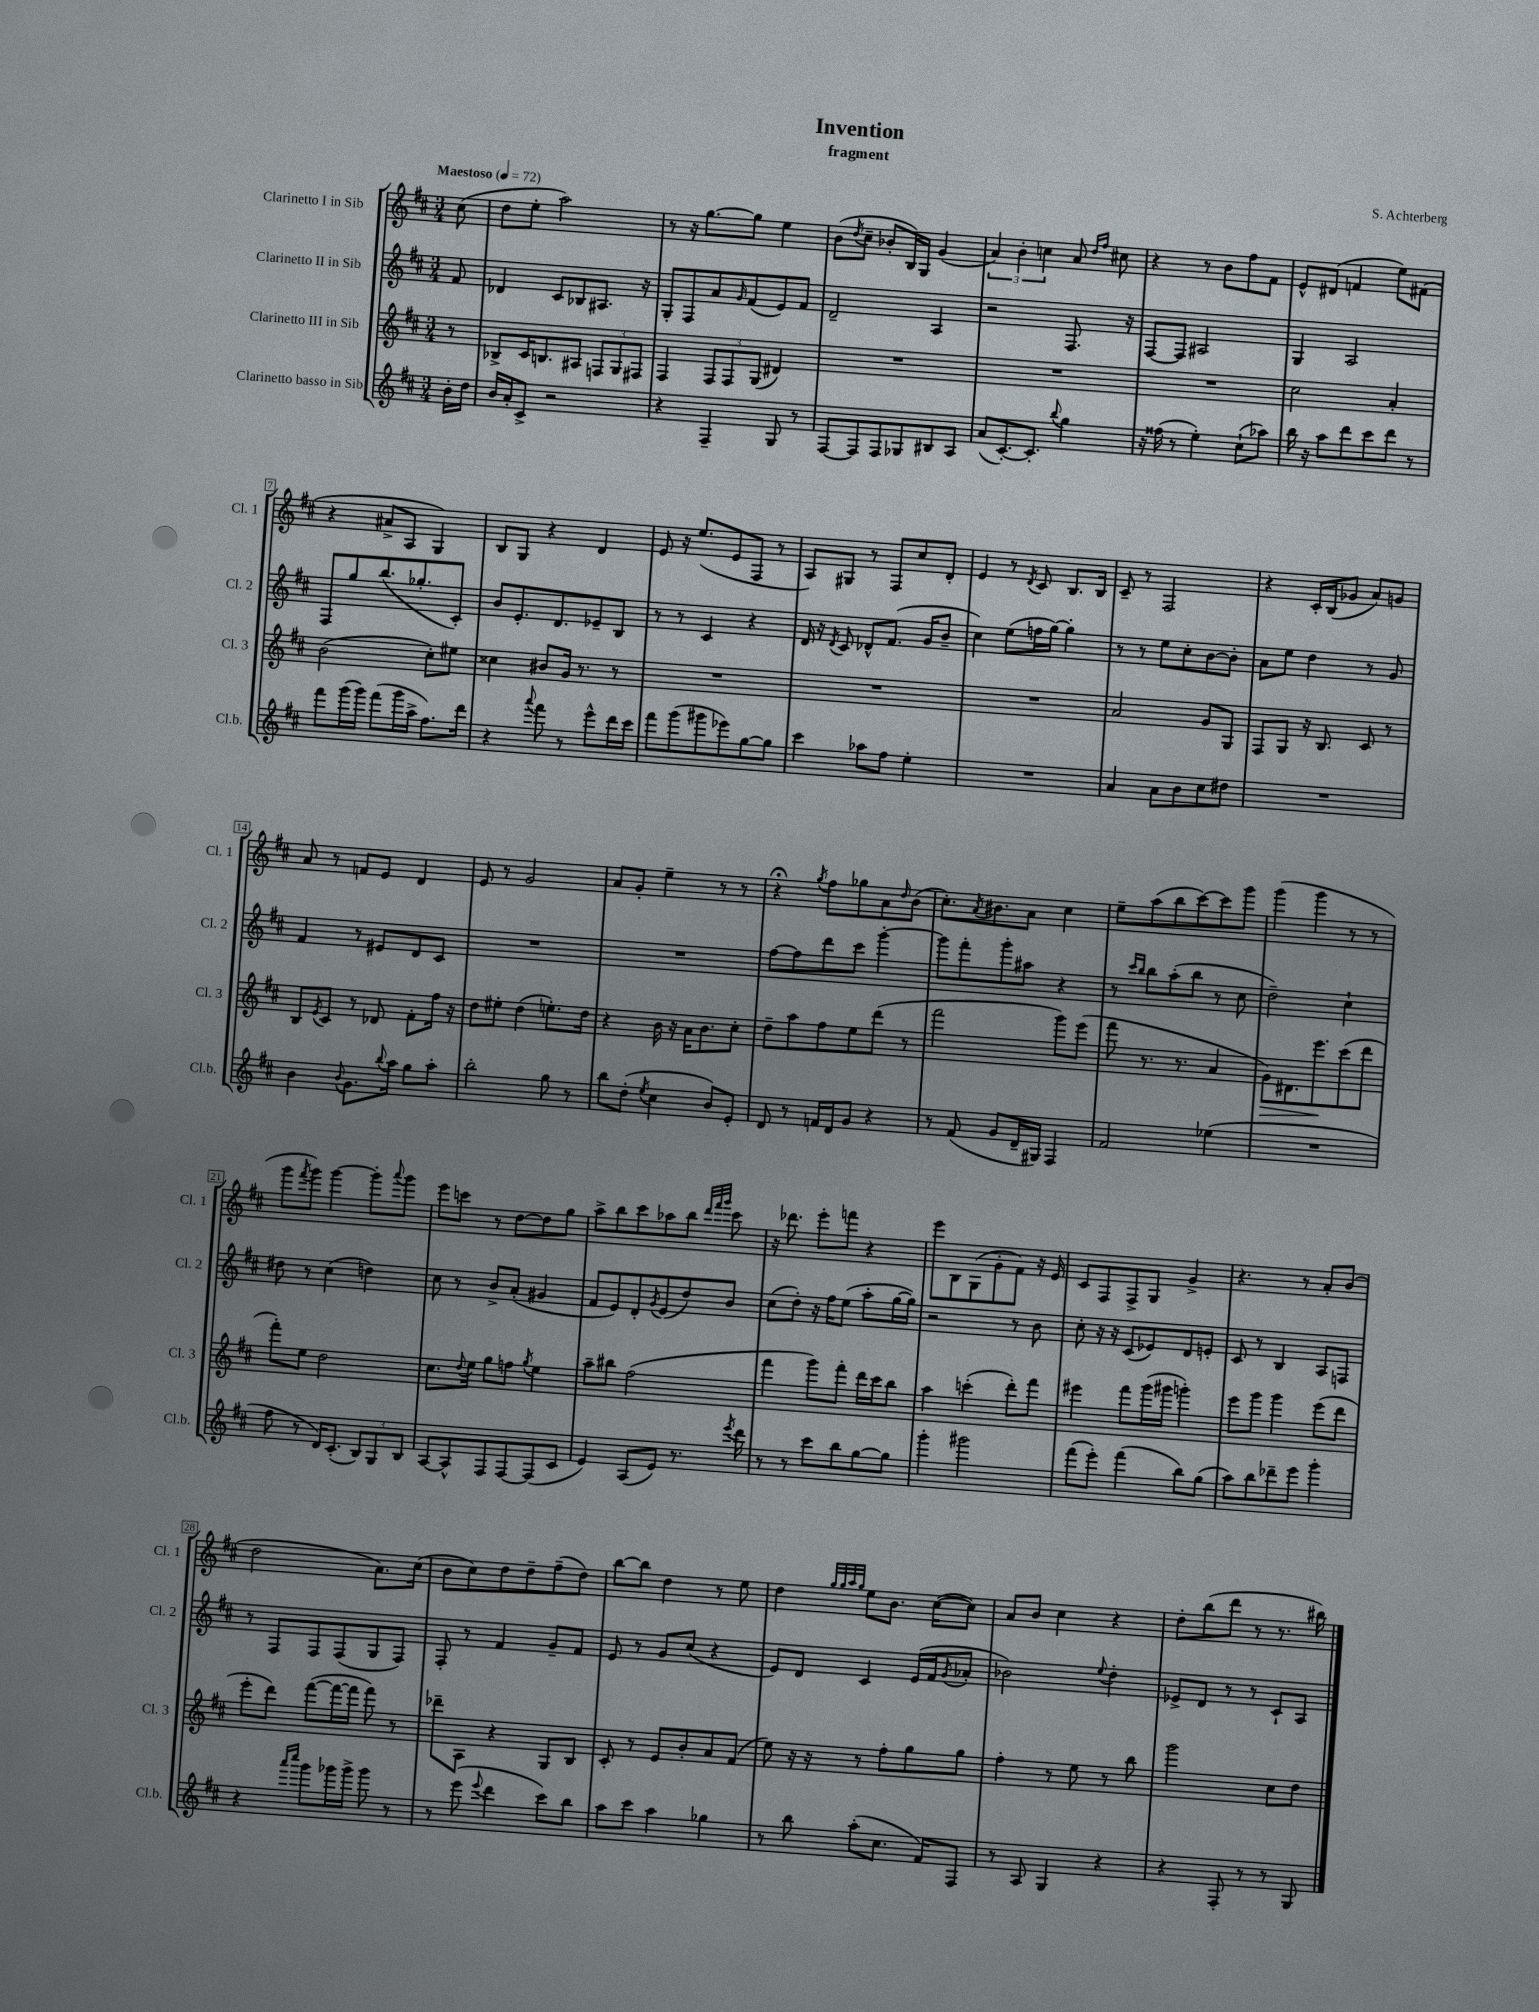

**kern	**kern	**dynam	**kern	**kern
*part4	*part3	*part3	*part2	*part1
*staff4	*staff3	*staff3	*staff2	*staff1
*I"Clarinetto basso in Sib	*I"Clarinetto III in Sib	*	*I"Clarinetto II in Sib	*I"Clarinetto I in Sib
*I'Cl.b.	*I'Cl. 3	*	*I'Cl. 2	*I'Cl. 1
*clefG2	*clefG2	*	*clefG2	*clefG2
*k[f#c#]	*k[f#c#]	*	*k[f#c#]	*k[f#c#]
*M3/4	*M3/4	*	*M3/4	*M3/4
*MM72	*MM72	*	*MM72	*MM72
=	=	=	=	=
!	!	!	!	!LO:TX:a:B:t=Maestoso
16b'\LL	8r	.	8f#/	(8cc#\
16dd\JJ	.	.	.	.
=1	=1	=1	=1	=1
16b/LL	8B-X^/L	.	4d-X/	8dd\L
16a'/J	.	.	.	.
8c#^/J	16c#/K	.	.	8ee'\J
.	8.Bn/	.	.	.
2r	.	.	8c#/L	2aa\)
.	8A#X/J	.	8B-X/	.
.	12Fn/L	.	8.A#X/J	.
.	12G/	.	.	.
.	12F#X/J	.	.	.
.	.	.	16r	.
=2	=2	=2	=2	=2
4r	4F#/	.	8G'/L	8r
.	.	.	8F#/	16r
.	.	.	.	[8.gg\L
4F#~/	12F#/L	.	8a/	.
.	12F#/	.	.	.
.	.	.	16qqg/	.
.	.	.	(8f#/	8gg\J]
.	(12G/J	.	.	.
8G/	4d#X/)	.	8e/)	4ee\
8r	.	.	8f#/J	.
=3	=3	=3	=3	=3
[8F#/L	2.r	.	2d~/	(8b\L
.	.	.	.	8qdd/
8F#/]	.	.	.	8cc#~\J
8F#/	.	.	.	8b-X'/L
8G-X/	.	.	.	16B/L)
.	.	.	.	16G/JJ
8B#X/	.	.	4A/	(4g/
8A/J	.	.	.	.
=4	=4	=4	=4	=4
(8a/L	2.r	.	2r	6a/)
[8.c#'/)	.	.	.	.
.	.	.	.	6b'\
8.c#'/J]	.	.	.	.
.	.	.	.	6ccn\
8qqbb/	.	.	.	.
4gg\	.	.	8.F#/	8a/
.	.	.	.	16qqdd/LL
.	.	.	.	16qqff#/JJ
.	.	.	.	8cc#X\
.	.	.	16r	.
=5	=5	=5	=5	=5
16r	2.r	.	[8F#/L	4r
(16ff##X\	.	.	.	.
8r	.	.	8F#/J]	.
4ee'\)	.	.	2A#X/	8r
.	.	.	.	8b\L
(8cc#`\L	.	.	.	8ff#\
8aa-X\J)	.	.	.	8f#\J
=6	=6	=6	=6	=6
16bb\	2cc#\	.	4G/	8e^^/L
16r	.	.	.	.
8aa\L	.	.	.	(8d#X/J
8ddd\	.	.	2A/	4fn/
8ccc#\	.	.	.	.
8ddd\J	4a'/	.	.	8ee\L)
8r	.	.	.	(8f#X\J
!!LO:LB:g=z
=7	=7	=7	=7	=7
8fff#\L	(2b\	.	8F#/L	4r
(16ggg\L	.	.	8gg/	.
16ggg\JJ)	.	.	.	.
(8fff#\L	.	.	(8.bb/	8a#X^/L
16ggg\L	.	.	.	8A/J
16aa^\JJ	.	.	8.gg-X'/	.
8.ff#\L)	8cc#'\L)	.	.	4G/)
.	8ee#X\J	.	8c#'/J)	.
16ddd\Jk	.	.	.	.
=8	=8	=8	=8	=8
4r	4cc##X\	.	8b/L	8B/L
.	.	.	8.e'/	8G/J
8qqaaa/	.	.	.	.
8fff#\	8b#X/L	.	.	4r
.	.	.	8.d/	.
8r	16g/Jk	.	.	.
.	8.r	.	.	.
8eee^^\L	.	.	8e-X~/	4d/
16ddd\L	8r	.	8B/J	.
16ccc#\JJ	.	.	.	.
=9	=9	=9	=9	=9
8fff#\L	2.r	.	8r	8e/
(8ggg\	.	.	8r	16r
.	.	.	.	(8.ee/L
8ggg#X\	.	.	4c#/	.
8eee-X\)	.	.	.	8e/
[8gg\	.	.	4r	8F#/J
8gg\J]	.	.	.	8r
=10	=10	=10	=10	=10
4ccc#\	2.r	.	16d/	8A/L)
.	.	.	16r	.
.	.	.	8qd/	.
.	.	.	8c#/	8G#X/J
8aa-X\L	.	.	8d-X^^/L	8r
8ff#\J	.	.	(8.f#/J	8F#/L
4ee'\	.	.	.	8cc#/
.	.	.	16g/KL	.
.	.	.	8b~/J	8d'/J
=11	=11	=11	=11	=11
2.r	2.r	.	4cc#\)	4e/
.	.	.	(8ee\L	8r
.	.	.	.	8qd/
.	.	.	16ffn\L	8c#/
.	.	.	[16gg\JJ)	.
.	.	.	4gg'\]	8.B/L
.	.	.	.	16B/Jk
=12	=12	=12	=12	=12
4a/	2a/	.	8r	8c#~/
.	.	.	8r	8r
8a\L	.	.	8ee\L	2F#/
8b\	.	.	8cc#'\	.
8cc#\	8g/L	.	[8b\	.
8dd#X\J	8G/J	.	8b'\J]	.
=13	=13	=13	=13	=13
2.r	8F#/L	.	8a\L	4r
.	8G/J	.	8ee\J	.
.	16r	.	4dd\	16c#'/LL
.	8.B/	.	.	(16B/J
.	.	.	.	8g-X/J
.	8c#/	.	8r	8a/L)
.	8r	.	8g/	8gn/J
!!LO:LB:g=z
=14	=14	=14	=14	=14
4b\	8B/L	.	4f#/	8a/
.	8qe/	.	.	.
.	8c#/J	.	.	8r
8qqb/	.	.	.	.
8.g\L	8r	.	8r	8fn/L
.	8d-X/	.	8e#X/L	8e/J
8qqbb/	.	.	.	.
16aa\Jk	.	.	.	.
8gg\L	8f#'\L	.	8d/	4d/
8aa'\J	16ff#\Jk	.	8c#/J	.
.	16r	.	.	.
=15	=15	=15	=15	=15
2bb'\	8dd\L	.	2.r	8e/
.	8ee#X'\J	.	.	8r
.	(4dd\	.	.	2g/
8gg\	8.een'\L)	.	.	.
8r	.	.	.	.
.	16dd\Jk	.	.	.
=16	=16	=16	=16	=16
8bb\L	4r	.	2.r	8a/L
(8dd'\J	.	.	.	8g'/J
8qee/	.	.	.	.
4cc#\	16b\	.	.	4ee~\
.	16r	.	.	.
.	16a\KL	.	.	.
.	8.b\	.	.	.
8b/L)	.	.	.	8r
8e'/J	8cc#'\J	.	.	8r
=17	=17	=17	=17	=17
8d/	8dd~\L	.	[8ff#\L	4r;<
8r	8aa\	.	8ff#\]	.
.	.	.	.	8qgg/
16fn/LL	8ff#\	.	8ddd\	8ff#\L
16d/J	.	.	.	.
8g/J	8ee\	.	8ccc#\J	8gg-X\
4r	(8ddd\J	.	[4ggg'\	8a\
.	.	.	.	16qqdd/
.	8r	.	.	(8b\J
=18	=18	=18	=18	=18
8r	2fff#\	.	8ggg\L]	8.cc#'\L)
(8f#/	.	.	8fff#'\	.
.	.	.	.	8qa/
.	.	.	.	8.b#X\
8g/L	.	.	8ggg'\	.
16d~/L	.	.	8aa#X\J	8a\J
16G#X/JJ)	.	.	.	.
4F#/	8ggg\L)	.	4r	4cc#\
.	(8eee\J	.	.	.
=19	=19	=19	=19	=19
2f#/	8fff#\	.	8r	8ee~\L
.	.	.	16qqccc#/LL	.
.	.	.	16qqbb/JJ	.
.	8.r	.	8bb\L	(8aa\
.	.	.	(8aa'\	8bb\
.	8.r	.	.	.
.	.	.	8bb\J	[8ccc#\)
(4ee-X\	4a/	.	8r	8ccc#\]
.	.	.	8cc#\	8ggg\J
=20	=20	=20	=20	=20
!	!	!LO:HP:b	!	!
2.r	8g\L)	>	2dd~\)	(4ggg\
.	8.d#X\	.	.	.
.	.	.	.	4ggg\
.	8.eee\	.	.	.
.	(8ccc#\	]	4cc#`\	8r
.	8ddd\J	.	.	8r
!!LO:LB:g=z
=21	=21	=21	=21	=21
8ff#\	8fff#'\L)	.	8dd#X\	8ggg\L
.	.	.	.	8qfff#/
8r	8ee\J	.	8r	8ggg\J)
16d/KL)	2dd\	.	(4cc#\	[4ggg\
(8.c#'/J	.	.	.	.
12B/L)	.	.	4ddn\)	8ggg'\L]
12G/	.	.	.	.
.	.	.	.	8qqaaa/
.	.	.	.	8ggg\J
12B/J	.	.	.	.
=22	=22	=22	=22	=22
[8A/L	8.cc#\L	.	8cc#\	8eee\L
8A^^/]	.	.	8r	8cccn\J
.	8qqdd/	.	.	.
.	16ee\Jk	.	.	.
8F#/	8gg\L	.	8b^/L	8r
[8F#/	8ffn\J	.	(8a'/J	[8dd\L
.	8qgg/	.	.	.
(8F#/]	4ee\	.	4g#X/	8dd\]
8c#/J	.	.	.	8gg\J
=23	=23	=23	=23	=23
4e/)	8aa~\L	.	8f#/L	8aa^\L
.	8bb#X\J	.	8e/)	8bb\
(8A/L	(2ff#\	.	8d'/	8ccc#\
.	.	.	8qg/	.
8e/J)	.	.	(8e/	8aa-X\
8.r	.	.	8dd/)	8bb\J
.	.	.	.	32qqddd/LLL
.	.	.	.	32qqfff#/
.	.	.	.	32qqggg/JJJ
.	.	.	8b/J	8ccc#\
8qeee/	.	.	.	.
16ddd\	.	.	.	.
=24	=24	=24	=24	=24
8r	4fff#\	.	(8cc#\L	16r
.	.	.	.	8.ddd-X\
8r	.	.	8dd'\J)	.
8ccc#\L	8ggg\L)	.	16r	8eee'\L
.	.	.	16ff#\KL	.
8bb\	8fff#'\J	.	(8ee\J	8fffn\J
[8gg\	16ddd\LL	.	8aa'\L	4r
.	16ccc#\J	.	.	.
8gg\J]	8bb\J	.	[16gg\L	.
.	.	.	16gg\JJ])	.
=25	=25	=25	=25	=25
4ggg'\	4aa\	.	2r	8eee\L
.	.	.	.	8B\
2ggg#X\	(4cccn'\	.	.	(8G\
.	.	.	.	8g'\
.	8ddd'\L)	.	8r	8f#\J)
.	8fff#\J	.	8b\	16r
.	.	.	.	16e/
=26	=26	=26	=26	=26
(8fff#\L	4eee#X\	.	8cc#'\	8c#/L
8eee'\J)	.	.	16r	8F#/
.	.	.	16r	.
(4fff#\	8fff#\L	.	(8c#/L	8F#^/
.	(16ggg\L	.	8e-X/)	8G/J
.	16ggg#X\JJ	.	.	.
8bb\L)	4gggn'\)	.	8d/	4g^/
(8gg\J	.	.	8en'/J	.
=27	=27	=27	=27	=27
8aa\L)	8eee\L	.	8c#/	4.r
8bb\	8ggg\J	.	8r	.
8ddd-X~\	4ggg\	.	4B/	.
8eee\J	.	.	.	8r
4ggg'\	(8eee\L	.	8A/L	8a'/L
.	8ddd\J	.	8Fn/J	(8b/J
!!LO:LB:g=z
=28	=28	=28	=28	=28
4r	8eee'\L	.	8r	2dd\
.	8ddd\J)	.	8F#/L	.
16qqaaa/LL	.	.	.	.
16qqcccc#/JJ	.	.	.	.
8ggg\L	([8fff#\L	.	8F#/	.
16ggg-X\L	16fff#\L_	.	(8F#/	.
16ggg-^\JJ	16fff#\JJ]	.	.	.
8ggg-\	8fff#\)	.	8G/	8.a\L)
8r	8r	.	8F#/J)	.
.	.	.	.	(16cc#\Jk
=29	=29	=29	=29	=29
8r	8ddd-X~\L	.	8F#'/	8b\L
(8eee\	8A\J	.	8r	8cc#\)
8qqeee/	.	.	.	.
4ddd\	4r	.	4f#/	8dd\
.	.	.	.	8dd~\
8ccc#\L)	8G/L	.	8g~/L	(8ff#~\
8bb\J	8B/J	.	8f#/J	8dd\J)
=30	=30	=30	=30	=30
8aa\L	8c#'/	.	8e/	[8bb\L
8ccc#\J	8r	.	8r	8bb\J]
4aa\	8e/L	.	8g/L	4dd\
.	8b'/	.	(8cc#/J	.
4gg-X\	8a/	.	4r	8r
.	(8f#/J	.	.	8ee\
=31	=31	=31	=31	=31
8r	8ee\)	.	8e/L)	4dd\
8bb\	16r	.	8d/J	.
.	16r	.	.	.
.	.	.	.	32qqgg/LLL
.	.	.	.	32qqgg/
.	.	.	.	32qqaa/
.	.	.	.	32qqgg/JJJ
(8aa'\L	8r	.	4c#/	8ee\L
8.cc#\J	8ff#'\L	.	.	8.b\J
.	8gg\	.	(16e/LL	.
16f#/KL)	.	.	16f#/J	([16cc#\KL
.	.	.	8qg/	.
8F#/J	8gg\J	.	8a-X'/J	8cc#\J])
=32	=32	=32	=32	=32
8r	4ff#'\	.	2b-X\)	8a/L
8A/	.	.	.	8b/J
4G/	8r	.	.	4cc#\
.	8ee\	.	.	.
.	.	.	8qqee/	.
4r	8r	.	4dd'\	4r
.	8bb\	.	.	.
=33	=33	=33	=33	=33
4r	2ggg\	.	8e-X^/L	8dd'\L
.	.	.	8d/J	(8bb\
8F#'/	.	.	8r	8ddd\J
8r	.	.	8r	8r
8r	8cc#\L	.	8c#`/L	8.r
8G/	8dd\J	.	8A/J	.
.	.	.	.	16bb#X\)
==	==	==	==	==
*-	*-	*-	*-	*-
